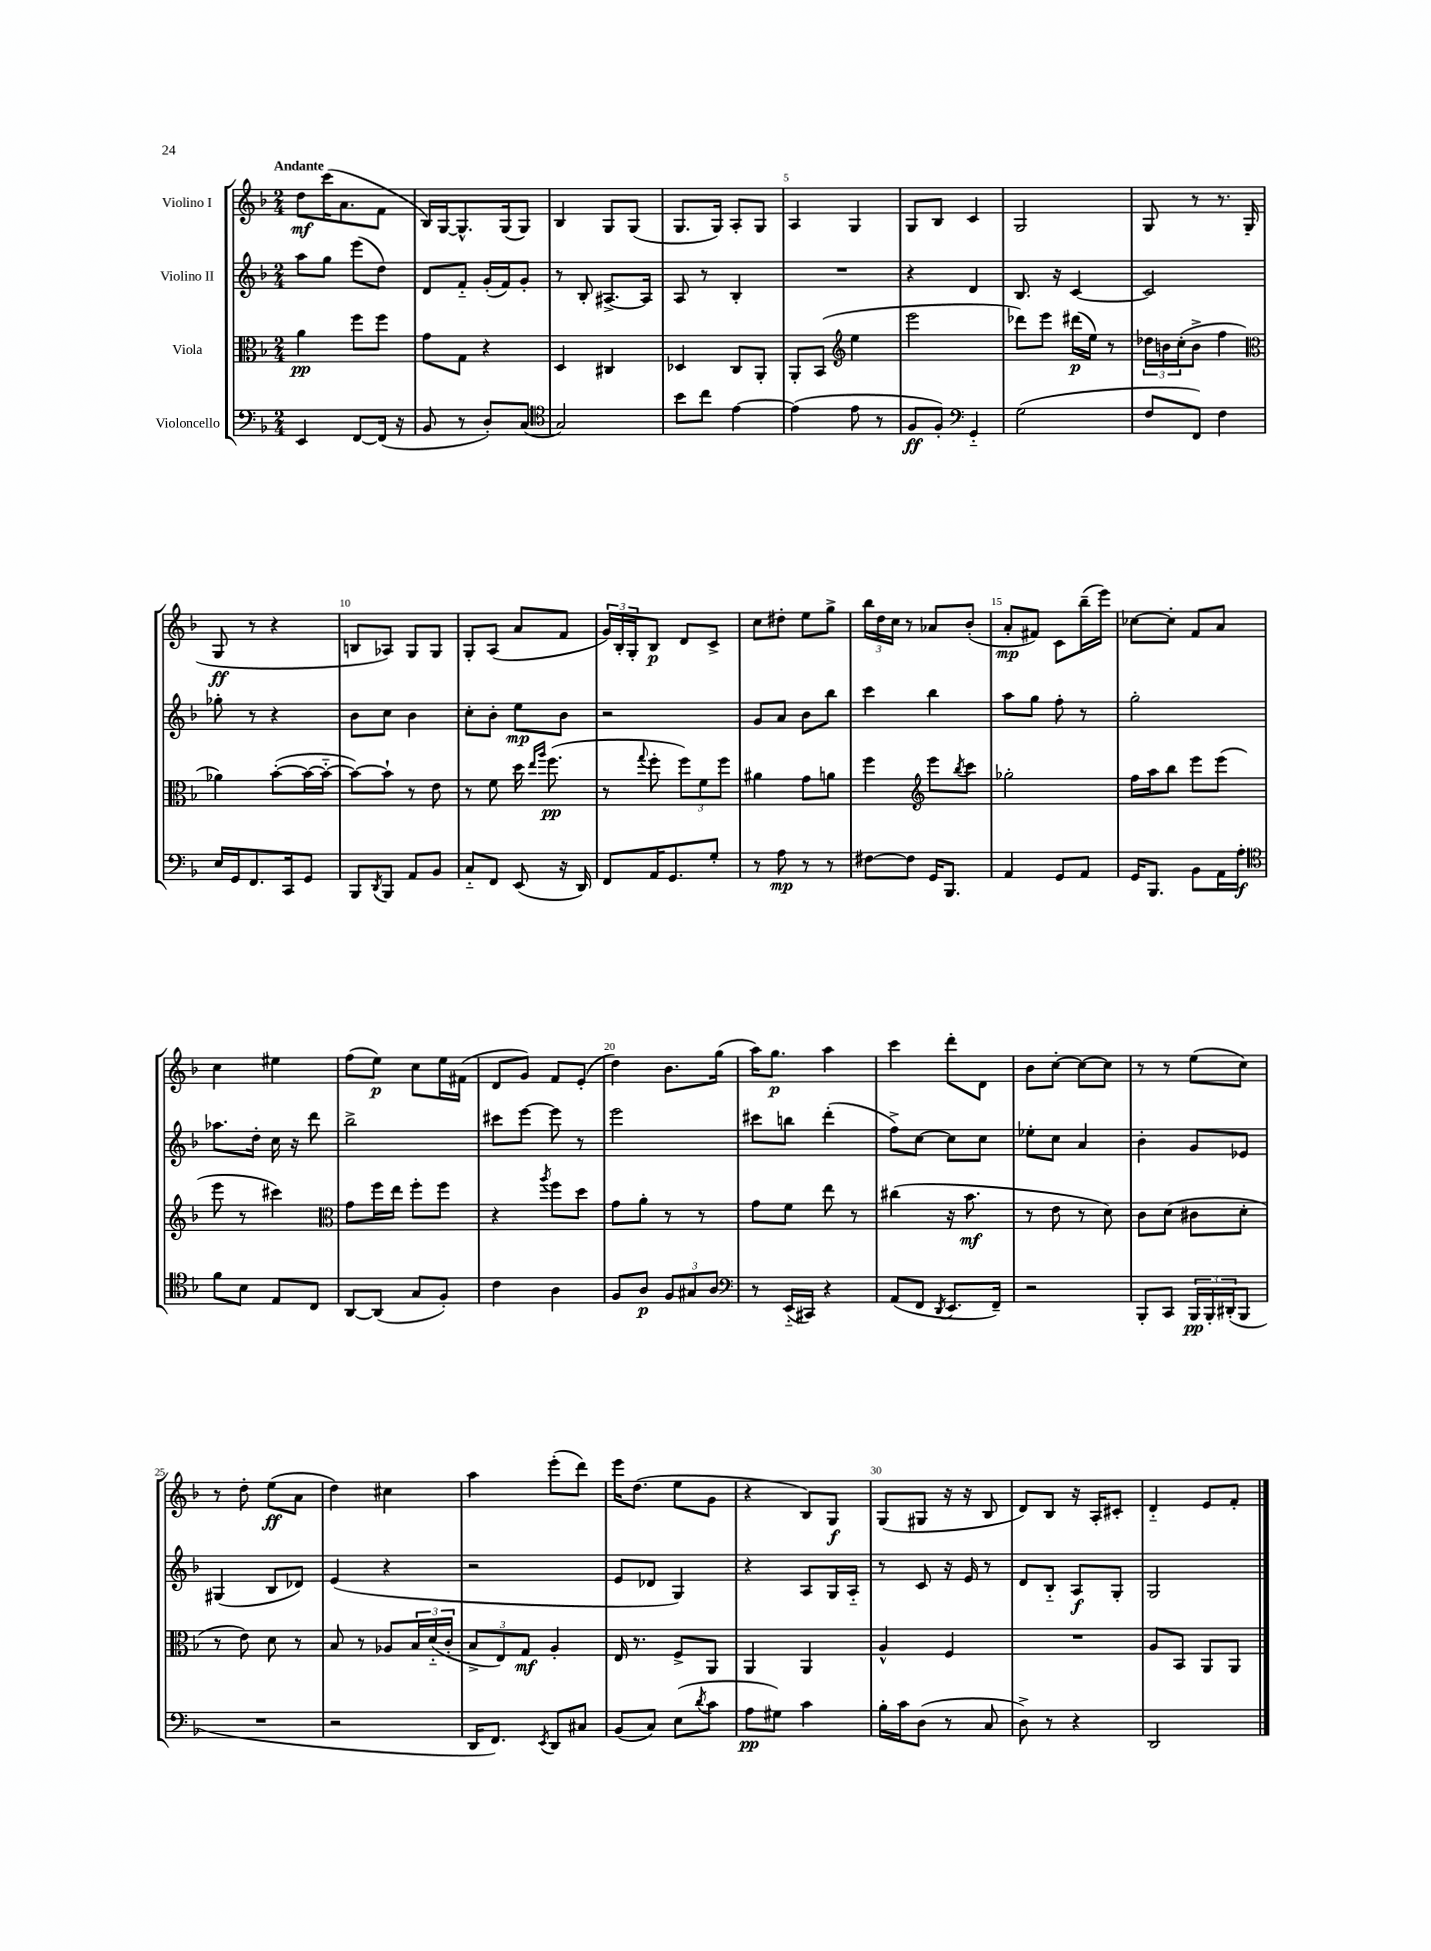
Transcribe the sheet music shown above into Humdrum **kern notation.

**kern	**dynam	**kern	**dynam	**kern	**dynam	**kern	**dynam
*part4	*part4	*part3	*part3	*part2	*part2	*part1	*part1
*staff4	*staff4	*staff3	*staff3	*staff2	*staff2	*staff1	*staff1
*I"Violoncello	*	*I"Viola	*	*I"Violino II	*	*I"Violino I	*
*clefF4	*	*clefC3	*	*clefG2	*	*clefG2	*
*k[b-]	*	*k[b-]	*	*k[b-]	*	*k[b-]	*
*M2/4	*	*M2/4	*	*M2/4	*	*M2/4	*
=1	=1	=1	=1	=1	=1	=1	=1
!	!	!	!	!	!	!LO:TX:a:B:t=Andante	!
4EE/	.	4a\	pp	8aa\L	.	8dd\L	mf
.	.	.	.	8gg\J	.	(16ccc\K	.
.	.	.	.	.	.	8.a\	.
[8FF/L	.	8ff\L	.	(8eee\L	.	.	.
(16FF/Jk]	.	8ff\J	.	8dd\J)	.	8f\J	.
16r	.	.	.	.	.	.	.
=2	=2	=2	=2	=2	=2	=2	=2
8BB-/	.	8g\L	.	8d/L	.	16B-/LL)	.
.	.	.	.	.	.	[16G/J	.
8r	.	8G\J	.	8f/J	.	8.G^^/]	.
8D'/L)	.	4r	.	(16g'/LL	.	.	.
.	.	.	.	16f/J)	.	(16G/k	.
(8C/J	.	.	.	8g'/J	.	8G/J)	.
=3	=3	=3	=3	=3	=3	=3	=3
*clefC4	*	*	*	*	*	*	*
2G/)	.	4D/	.	8r	.	4B-/	.
.	.	.	.	8B-'/	.	.	.
.	.	4C#X/	.	[8.A#X^/L	.	8G/L	.
.	.	.	.	.	.	(8G/J	.
.	.	.	.	16A#/Jk]	.	.	.
=4	=4	=4	=4	=4	=4	=4	=4
8b-\L	.	4D-X/	.	8A/	.	8.G/L	.
8cc\J	.	.	.	8r	.	.	.
.	.	.	.	.	.	16G/Jk)	.
[4e\	.	8C/L	.	4B-'/	.	8A'/L	.
.	.	8AA'/J	.	.	.	8G/J	.
=5	=5	=5	=5	=5	=5	=5	=5
(4e\]	.	8AA'/L	.	2r	.	4A/	.
.	.	(8BB-/J	.	.	.	.	.
*	*	*clefG2	*	*	*	*	*
8e\	.	4ee\	.	.	.	4G/	.
8r	.	.	.	.	.	.	.
=6	=6	=6	=6	=6	=6	=6	=6
8F/L	ff	2eee\	.	4r	.	8G/L	.
8F'/J)	.	.	.	.	.	8B-/J	.
*clefF4	*	*	*	*	*	*	*
4GG/	.	.	.	4d/	.	4c/	.
=7	=7	=7	=7	=7	=7	=7	=7
(2G\	.	8ddd-X\L)	.	8.B-/	.	2G/	.
.	.	8eee\J	.	.	.	.	.
.	.	.	.	16r	.	.	.
.	.	(16ddd#X\LL	p	[4c/	.	.	.
.	.	16ee\JJ)	.	.	.	.	.
.	.	8r	.	.	.	.	.
=8	=8	=8	=8	=8	=8	=8	=8
8F/L	.	24dd-X\LL	.	2c/]	.	8G/	.
.	.	24bn\	.	.	.	.	.
.	.	(24cc'\J	.	.	.	.	.
8FF/J)	.	8b^\J	.	.	.	8r	.
4F\	.	4ff\	.	.	.	8.r	.
.	.	.	.	.	.	(16G/	.
!!LO:LB:g=z
=9	=9	=9	=9	=9	=9	=9	=9
*	*	*clefC3	*	*	*	*	*
16E/LL	.	4a-X\)	.	8gg-X'\	.	8G/	ff
16GG/J	.	.	.	.	.	.	.
8.FF/	.	.	.	8r	.	8r	.
.	.	([8b-'\L	.	4r	.	4r	.
16CC/k	.	.	.	.	.	.	.
8GG/J	.	16b-\L_	.	.	.	.	.
.	.	16b-\JJ_	.	.	.	.	.
=10	=10	=10	=10	=10	=10	=10	=10
8BBB-/L	.	8b-\L_)	.	8b-\L	.	8Bn/L	.
8qDD/	.	.	.	.	.	.	.
8BBB-/J	.	8b-`\J]	.	8cc\J	.	8A-X/J)	.
8AA/L	.	8r	.	4b-\	.	8G/L	.
8BB-/J	.	8e\	.	.	.	8G/J	.
=11	=11	=11	=11	=11	=11	=11	=11
8C/L	.	8r	.	8cc'\L	.	8G'/L	.
8FF/J	.	8f\	.	8b-'\J	.	(8A/J	.
(8EE/	.	16dd\	.	8ee\L	mp	8a/L	.
.	.	16qqee/LL	.	.	.	.	.
.	.	16qqaa/JJ	.	.	.	.	.
.	.	(8.ff\	pp	.	.	.	.
16r	.	.	.	8b-\J	.	8f/J	.
16DD/)	.	.	.	.	.	.	.
=12	=12	=12	=12	=12	=12	=12	=12
8FF/L	.	8r	.	2r	.	24g/LL)	.
.	.	.	.	.	.	24B-'/	.
.	.	.	.	.	.	24G'/J	.
.	.	8qqgg/	.	.	.	.	.
16AA/K	.	8ff'\	.	.	.	8B-/J	p
8.GG/	.	.	.	.	.	.	.
.	.	12ff\L)	.	.	.	8d/L	.
.	.	12f\	.	.	.	.	.
8G'/J	.	.	.	.	.	8c^/J	.
.	.	12ff\J	.	.	.	.	.
=13	=13	=13	=13	=13	=13	=13	=13
8r	.	4a#X\	.	8g/L	.	8cc\L	.
8A\	mp	.	.	8a/J	.	8dd#X'\J	.
8r	.	8g\L	.	8b-\L	.	8ee\L	.
8r	.	8an\J	.	8bb-\J	.	8gg^\J	.
=14	=14	=14	=14	=14	=14	=14	=14
[8F#X\L	.	4ff\	.	4ccc\	.	24bb-\LL	.
.	.	.	.	.	.	24dd\	.
.	.	.	.	.	.	24cc\JJ	.
8F#\J]	.	.	.	.	.	8r	.
*	*	*clefG2	*	*	*	*	*
16GG/KL	.	8eee\L	.	4bb-\	.	8a-X/L	.
8.BBB-/J	.	.	.	.	.	.	.
.	.	8qbb-/	.	.	.	.	.
.	.	8ccc\J	.	.	.	(8b-'/J	.
=15	=15	=15	=15	=15	=15	=15	=15
4AA/	.	2gg-X'\	.	8aa\L	.	8a'/L	mp
.	.	.	.	8gg\J	.	8f#X/J)	.
8GG/L	.	.	.	8ff'\	.	8c\L	.
8AA/J	.	.	.	8r	.	(16bb-~\L	.
.	.	.	.	.	.	16eee\JJ)	.
=16	=16	=16	=16	=16	=16	=16	=16
16GG/KL	.	16ff\LL	.	2gg'\	.	[8cc-X\L	.
8.BBB-/J	.	16aa\J	.	.	.	.	.
.	.	8bb-\J	.	.	.	8cc-'\J]	.
8BB-\L	.	8eee\L	.	.	.	8f/L	.
16AA\L	.	(8eee\J	.	.	.	8a/J	.
16A'\JJ	f	.	.	.	.	.	.
!!LO:LB:g=z
=17	=17	=17	=17	=17	=17	=17	=17
*clefC4	*	*	*	*	*	*	*
8f\L	.	8eee\	.	8.aa-X\L	.	4cc\	.
8B-\J	.	8r	.	.	.	.	.
.	.	.	.	16dd'\Jk	.	.	.
8E/L	.	4ccc#X\)	.	16cc\	.	4ee#X\	.
.	.	.	.	16r	.	.	.
8C/J	.	.	.	8ddd\	.	.	.
=18	=18	=18	=18	=18	=18	=18	=18
*	*	*clefC3	*	*	*	*	*
[8AA/L	.	8g\L	.	2bb-^\	.	(8ff\L	.
(8AA/J]	.	16ff\L	.	.	.	8ee\J)	p
.	.	16ee\JJ	.	.	.	.	.
8G/L	.	8ff'\L	.	.	.	8cc\L	.
8F'/J)	.	8ff\J	.	.	.	16ee\L	.
.	.	.	.	.	.	(16f#X\JJ	.
=19	=19	=19	=19	=19	=19	=19	=19
4c\	.	4r	.	8ccc#X\L	.	8d/L	.
.	.	.	.	[8eee\J	.	8g/J)	.
.	.	8qaa/	.	.	.	.	.
4A\	.	8ff\L	.	8eee\]	.	8f/L	.
.	.	8dd\J	.	8r	.	(8e'/J	.
=20	=20	=20	=20	=20	=20	=20	=20
8F/L	.	8g\L	.	2eee\	.	4dd\)	.
8A/J	p	8a'\J	.	.	.	.	.
12F/L	.	8r	.	.	.	8.b-\L	.
12G#X/	.	.	.	.	.	.	.
.	.	8r	.	.	.	.	.
12A/J	.	.	.	.	.	.	.
.	.	.	.	.	.	(16gg\Jk	.
=21	=21	=21	=21	=21	=21	=21	=21
*clefF4	*	*	*	*	*	*	*
8r	.	8g\L	.	8ccc#X\L	.	16aa\KL)	.
.	.	.	.	.	.	8.gg\J	p
(16EE/LL	.	8f\J	.	8bbn\J	.	.	.
16CC#X/JJ)	.	.	.	.	.	.	.
4r	.	8ee\	.	(4ddd'\	.	4aa\	.
.	.	8r	.	.	.	.	.
=22	=22	=22	=22	=22	=22	=22	=22
(8AA/L	.	(4cc#X\	.	8ff^\L)	.	4ccc\	.
8FF/J	.	.	.	[8cc\J	.	.	.
8qDD/	.	.	.	.	.	.	.
8.EE/L	.	16r	.	8cc\L]	.	8ddd'\L	.
.	.	8.b-\	mf	.	.	.	.
.	.	.	.	8cc\J	.	8d\J	.
16FF~/Jk)	.	.	.	.	.	.	.
=23	=23	=23	=23	=23	=23	=23	=23
2r	.	8r	.	8ee-X'\L	.	8b-\L	.
.	.	8e\	.	8cc\J	.	[8cc'\J	.
.	.	8r	.	4a/	.	8cc\L_	.
.	.	8d\)	.	.	.	8cc\J]	.
=24	=24	=24	=24	=24	=24	=24	=24
8BBB-'/L	.	8c\L	.	4b-'\	.	8r	.
8CC/J	.	(8d\J	.	.	.	8r	.
24BBB-/LL	pp	8c#X\L	.	8g/L	.	(8ee\L	.
24BBB-'/	.	.	.	.	.	.	.
(24DD#X'/J	.	.	.	.	.	.	.
8BBB-/J	.	8d'\J	.	8e-X/J	.	8cc\J)	.
!!LO:LB:g=z
=25	=25	=25	=25	=25	=25	=25	=25
2r	.	8r	.	(4G#X/	.	8r	.
.	.	8e\)	.	.	.	8dd'\	.
.	.	8d\	.	8B-/L	.	(8ee\L	ff
.	.	8r	.	8d-X/J)	.	8a\J	.
=26	=26	=26	=26	=26	=26	=26	=26
2r	.	8B-/	.	(4e/	.	4dd\)	.
.	.	8r	.	.	.	.	.
.	.	8A-X/L	.	4r	.	4cc#X\	.
.	.	24B-/L	.	.	.	.	.
.	.	(24d/	.	.	.	.	.
.	.	24c'/JJ	.	.	.	.	.
=27	=27	=27	=27	=27	=27	=27	=27
16DD/KL	.	12B-^/L	.	2r	.	4aa\	.
8.FF/J)	.	.	.	.	.	.	.
.	.	12E/)	.	.	.	.	.
.	.	12G/J	mf	.	.	.	.
8qEE/	.	.	.	.	.	.	.
8DD/L	.	4A'/	.	.	.	(8eee'\L	.
8C#X/J	.	.	.	.	.	8ddd\J)	.
=28	=28	=28	=28	=28	=28	=28	=28
(8BB-/L	.	16E/	.	8e/L	.	16eee\KL	.
.	.	8.r	.	.	.	(8.dd\J	.
8C/J)	.	.	.	8d-X/J	.	.	.
(8E\L	.	8F^/L	.	4G/)	.	8ee\L	.
8qd/	.	.	.	.	.	.	.
8c\J	.	8AA/J	.	.	.	8g\J	.
=29	=29	=29	=29	=29	=29	=29	=29
8A\L	pp	4AA/	.	4r	.	4r	.
8G#X\J)	.	.	.	.	.	.	.
4c\	.	4AA/	.	8A/L	.	8B-/L)	.
.	.	.	.	16G/L	.	8G/J	f
.	.	.	.	16A/JJ	.	.	.
=30	=30	=30	=30	=30	=30	=30	=30
16B-'\LL	.	4A^^/	.	8r	.	(8G/L	.
16c\J	.	.	.	.	.	.	.
(8D\J	.	.	.	8c/	.	8G#X/J	.
8r	.	4F/	.	16r	.	16r	.
.	.	.	.	16e/	.	16r	.
8C/	.	.	.	8r	.	8B-/	.
=31	=31	=31	=31	=31	=31	=31	=31
8D^\)	.	2r	.	8d/L	.	8d/L)	.
8r	.	.	.	8B-/J	.	8B-/J	.
4r	.	.	.	8A/L	f	16r	.
.	.	.	.	.	.	16A'/KL	.
.	.	.	.	8G'/J	.	8c#X'/J	.
=32	=32	=32	=32	=32	=32	=32	=32
2DD/	.	8A/L	.	2G/	.	4d/	.
.	.	8BB-/J	.	.	.	.	.
.	.	8AA/L	.	.	.	8e/L	.
.	.	8AA/J	.	.	.	8f'/J	.
==	==	==	==	==	==	==	==
*-	*-	*-	*-	*-	*-	*-	*-
